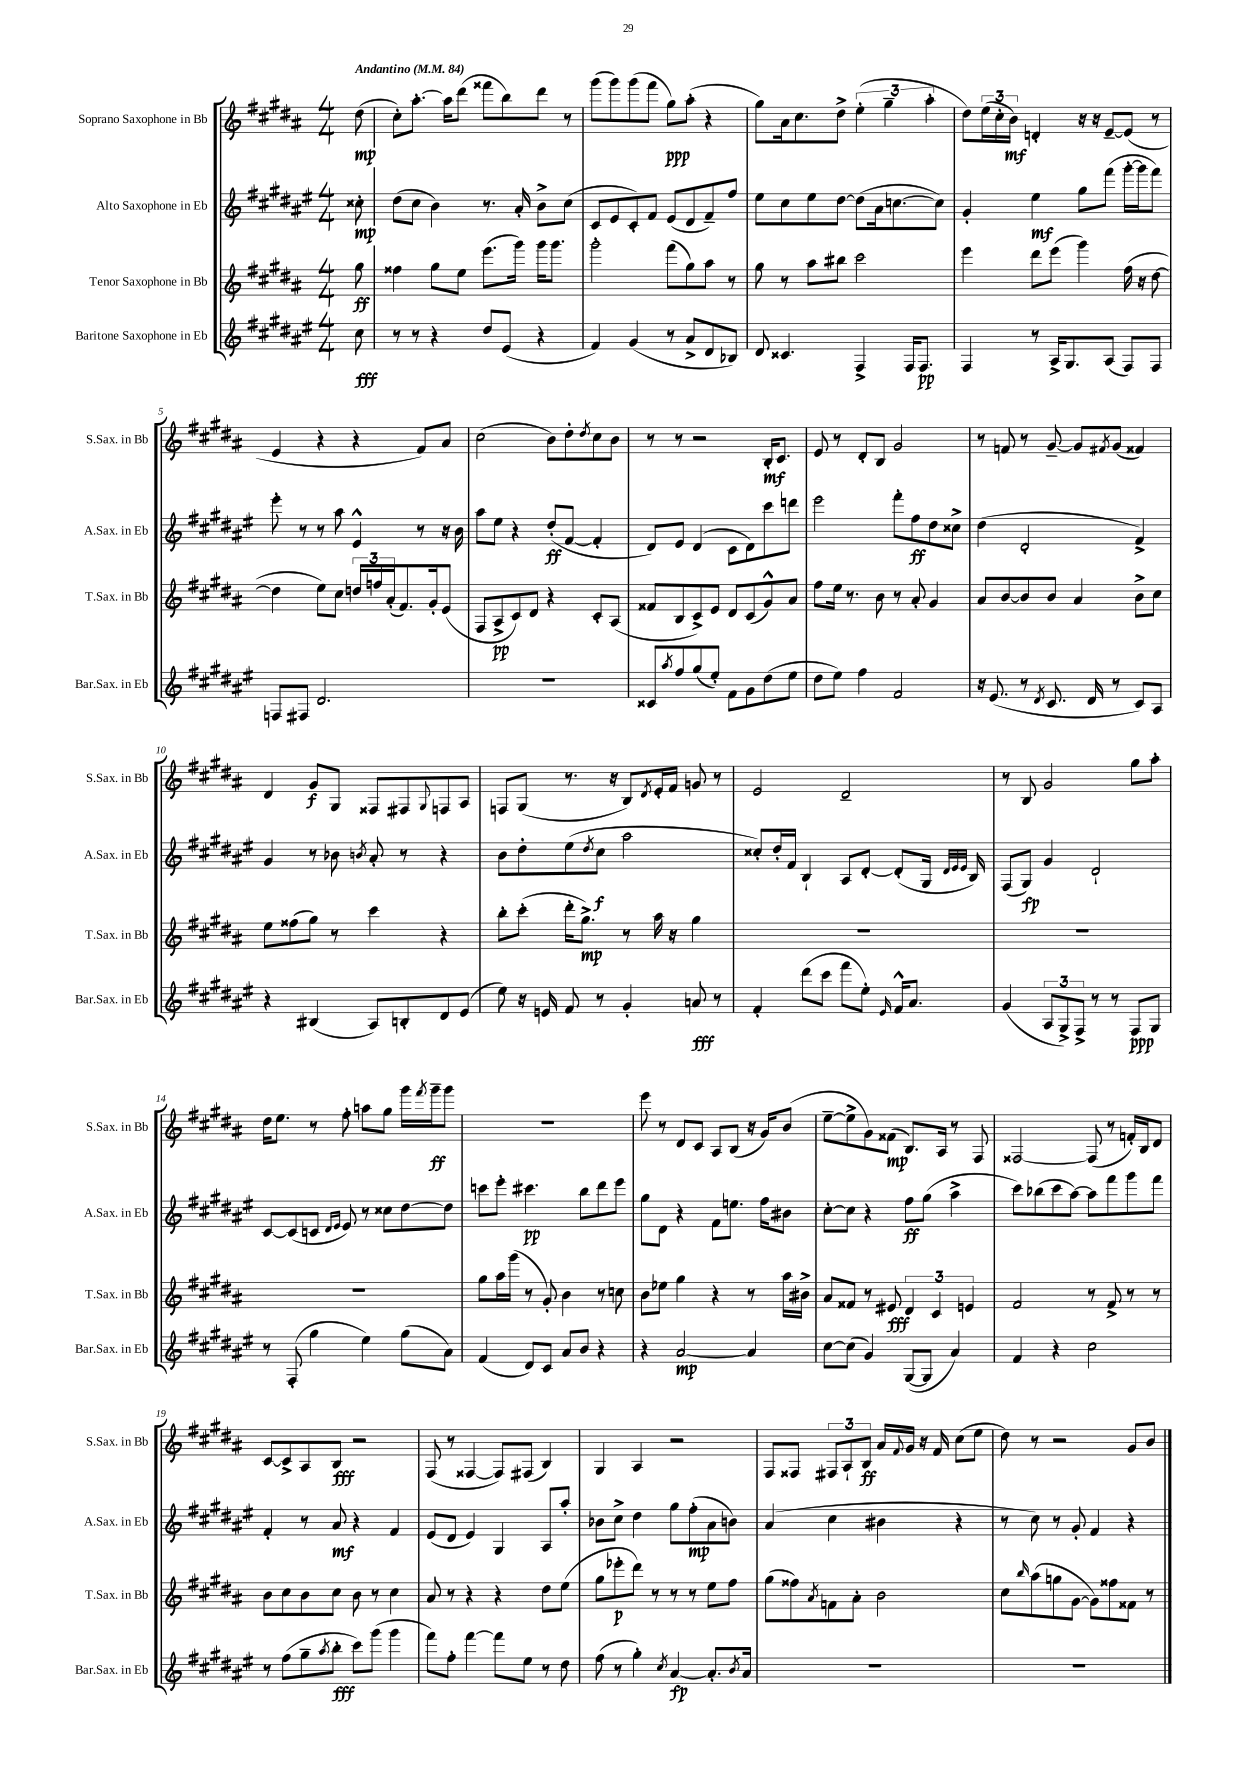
<<
\new StaffGroup <<
\new Staff = "s0" \with { instrumentName = "Soprano Saxophone in Bb" shortInstrumentName = "S.Sax. in Bb" } {
    \clef treble \key b \major \numericTimeSignature \time 4/4 \partial 8 \tempo "Andantino" 4 = 84
    dis''8\mp( |
    cis''8-.) ais''8.~-. ais''16 dis'''8( fisis'''8 b''8) dis'''8 r8 |
    gis'''8( gis'''8) gis'''8( fis'''8 gis''8\ppp) ais''8-.( r4 |
    gis''8) ais'16 cis''8. dis''8-> \tuplet 3/2 { e''4-.( gis''4-- ais''4-. } |
    dis''8) \tuplet 3/2 { e''16( cis''16-. b'16\mf) } d'4-. r16 r16 e'8~-- e'8( r8 |
    e'4 r4 r4 fis'8) ais'8 |
    cis''2( b'8) dis''8-. \acciaccatura { dis''8 } cis''8 b'8 |
    r8 r8 r2 b16-.\mf cis'8. |
    e'8 r8 dis'8-. b8 gis'2 |
    r8 f'8 r8 gis'8~-- gis'8 \acciaccatura { fis'8 } gis'8( fisis'4) |
    dis'4 gis'8\f gis8 fisis8 fis8 \appoggiatura { gis8 } f8 ais8 |
    f8 gis8( r8. r16 b8) \acciaccatura { dis'8 } e'16-. fis'16 g'8 r8 |
    e'2 dis'2-- |
    r8 b8 gis'2 gis''8 ais''8-. |
    dis''16 e''8. r8 fis''8-. a''8 gis''8 gis'''16 \acciaccatura { fis'''8 } gis'''16--\ff gis'''8 |
    R1 |
    e'''8 r8 dis'8 cis'8 ais8 b8( r16 gis'16) b'8( |
    e''8~-- e''8-> gis'8) fisis'8\mp( b8.) ais16 r8 fis8 |
    fisis2~ fisis8( r8 f'16-.) b16 dis'8 |
    cis'8~ cis'8-> ais8 b8\fff r2 |
    fis8( r8 fisis4~ fisis8) fis8( b4) |
    gis4 ais4 r2 |
    fis8 fisis8 \tuplet 3/2 { fis8 ais8-! b8\ff } ais'16 \appoggiatura { fis'8 } gis'16 r16 fis'16 cis''8( e''8 |
    dis''8) r8 r2 gis'8 b'8 \bar "|." |
}
\new Staff = "s1" \with { instrumentName = "Alto Saxophone in Eb" shortInstrumentName = "A.Sax. in Eb" } {
    \clef treble \key fis \major \numericTimeSignature \time 4/4 \partial 8
    cisis''8-.\mp |
    dis''8( cis''8 b'4) r8. ais'16-. b'8-> cis''8( |
    cis'8 eis'8 cis'8-.) fis'8 eis'8( dis'8 fis'8--) fis''8 |
    eis''8 cis''8 eis''8 dis''8~ dis''8( ais'16 c''8.~ c''8) |
    gis'4-. eis''4\mf gis''8 fis'''8( gis'''16~-. gis'''16 fis'''8) |
    eis'''8-. r8 r8 ais''8 eis'4-^ r8 r16 b'16 |
    ais''8 eis''8 r4 dis''8-.\ff( fis'8~ fis'4-. |
    dis'8) eis'8 dis'4( cis'8 dis'8) cis'''8 d'''8 |
    eis'''2 fis'''8-. fis''8\ff dis''8 cisis''8-> |
    dis''4( dis'2-. fis'4->) |
    gis'4 r8 bes'8 \acciaccatura { b'8 } ais'8-. r8 r4 |
    b'8 dis''8-. eis''8( \acciaccatura { dis''8 } cis''8\f ais''2 |
    cisis''8-.) dis''16-. fis'16 b4-! ais8 dis'8~-. dis'8-.( gis16 \grace { dis'32 eis'32 eis'32 } b16) |
    fis8( gis8\fp) gis'4 dis'2-! |
    cis'8~ cis'8( c'8 \grace { dis'16 eis'16 } eis'8) r8 cisis''8 dis''8~ dis''8 |
    c'''8 eis'''8-. cis'''4.\pp b''8 dis'''8 eis'''8 |
    gis''8 dis'8 r4 fis'8 e''8. fis''16 bis'8 |
    cis''8~-. cis''8 r4 fis''8\ff gis''8( ais''4-> |
    cis'''8) bes''8( cis'''8 ais''8~) ais''8 fis'''8 gis'''8 fis'''8 |
    fis'4-. r8 ais'8\mf r4 fis'4 |
    eis'8( dis'8 eis'4) gis4 ais8 ais''8-. |
    bes'8 cis''8-> dis''4 gis''8 fis''8-.\mp( ais'8 b'8) |
    ais'4( cis''4 bis'4 r4 |
    r8 cis''8) r8 gis'8-. fis'4 r4 \bar "|." |
}
\new Staff = "s2" \with { instrumentName = "Tenor Saxophone in Bb" shortInstrumentName = "T.Sax. in Bb" } {
    \clef treble \key b \major \numericTimeSignature \time 4/4 \partial 8
    gis''8\ff |
    fisis''4 gis''8 e''8 e'''8.( gis'''16) gis'''16 gis'''8. |
    gis'''2-. fis'''8( gis''8) ais''8 r8 |
    gis''8 r8 ais''8 bis''8 cis'''2 |
    e'''4 dis'''8 e'''8( gis'''4) fis''16( r16 dis''8~ |
    dis''4 e''8) cis''8 \tuplet 3/2 { d''16 f''16 ais'16-.( } fis'8.) gis'16-. e'8( |
    fis8 ais8->\pp cis'8) dis'8 r4 cis'8-. ais8( |
    fisis'8 b8 cis'8->) e'8 dis'8 cis'8( gis'8-^) ais'8 |
    fis''8 e''16 r8. b'8 r8 ais'8-. gis'4 |
    ais'8 b'8~ b'8 b'8 ais'4 b'8-> cis''8 |
    e''8 fisis''8( gis''8) r8 cis'''4 r4 |
    b''8-. cis'''8-.( dis'''16-. gis''8.->\mp) r8 ais''16 r16 gis''4 |
    R1 |
    R1 |
    R1 |
    gis''8 ais''16 gis'''16( r8 gis'8-.) b'4 r8 c''8 |
    b'8 ees''8 gis''4 r4 r8 ais''16 bis'16-> |
    ais'8 fisis'8 r8 eis'8\fff \tuplet 3/2 { dis'4 cis'4 e'4 } |
    fis'2 r8 fis'8-> r8 r8 |
    b'8 cis''8 b'8 cis''8 b'8 r8 cis''4 |
    ais'8 r8 r4 r4 dis''8 e''8( |
    gis''8 ees'''8-.\p dis'''8) r8 r8 r8 e''8 fis''8 |
    gis''8( fisis''8) \acciaccatura { ais'8 } f'8 ais'8-. b'2 |
    cis''8 \grace { b''16 } ais''8( g''8 gis'8~ gis'8) fisis''8 fisis'8 r8 \bar "|." |
}
\new Staff = "s3" \with { instrumentName = "Baritone Saxophone in Eb" shortInstrumentName = "Bar.Sax. in Eb" } {
    \clef treble \key fis \major \numericTimeSignature \time 4/4 \partial 8
    cis''8\fff |
    r8 r8 r4 dis''8 eis'8( r4 |
    fis'4) gis'4( r8 ais'8-> dis'8 bes8) |
    dis'8 cisis'4. fis4-> fis16 fis8.\pp |
    fis4 r8 ais16-> gis8. ais8( fis8) fis8 |
    f8 fis8 dis'2. |
    R1 |
    cisis'8 \acciaccatura { ais''8 } fis''8 gis''8( eis''8-.) fis'8 gis'8 dis''8( eis''8 |
    dis''8 eis''8) fis''4 fis'2 |
    r16 eis'8.( r8 \acciaccatura { dis'8 } cis'8. dis'16 r8 cis'8) ais8 |
    r4 bis4( ais8) b8-. dis'8 eis'8( |
    eis''8) r16 e'16 fis'8 r8 gis'4-. a'8\fff r8 |
    fis'4-. dis'''8( cis'''8 fis'''8 eis''8-.) \grace { eis'16 } fis'16-^ ais'8. |
    gis'4( \tuplet 3/2 { ais8 gis8->) fis8-> } r8 r8 fis8\ppp gis8 |
    r8 fis8-.( gis''4 eis''4) gis''8( ais'8) |
    fis'4( dis'8) cis'8 ais'8 b'8 r4 |
    r4 ais'2~\mp ais'4 |
    cis''8~ cis''8( gis'4) gis8~( gis8 ais'4) |
    fis'4 r4 cis''2 |
    r8 fis''8( gis''8-- \acciaccatura { ais''8 } b''8-.\fff cis'''8) gis'''8( gis'''4 |
    fis'''8) fis''8-. fis'''4~ fis'''8 eis''8 r8 dis''8 |
    fis''8( r8 gis''4-.) \acciaccatura { cis''8 } ais'4~\fp ais'8.-. \acciaccatura { b'8 } ais'16 |
    R1 |
    R1 \bar "|." |
}
>>
>>
